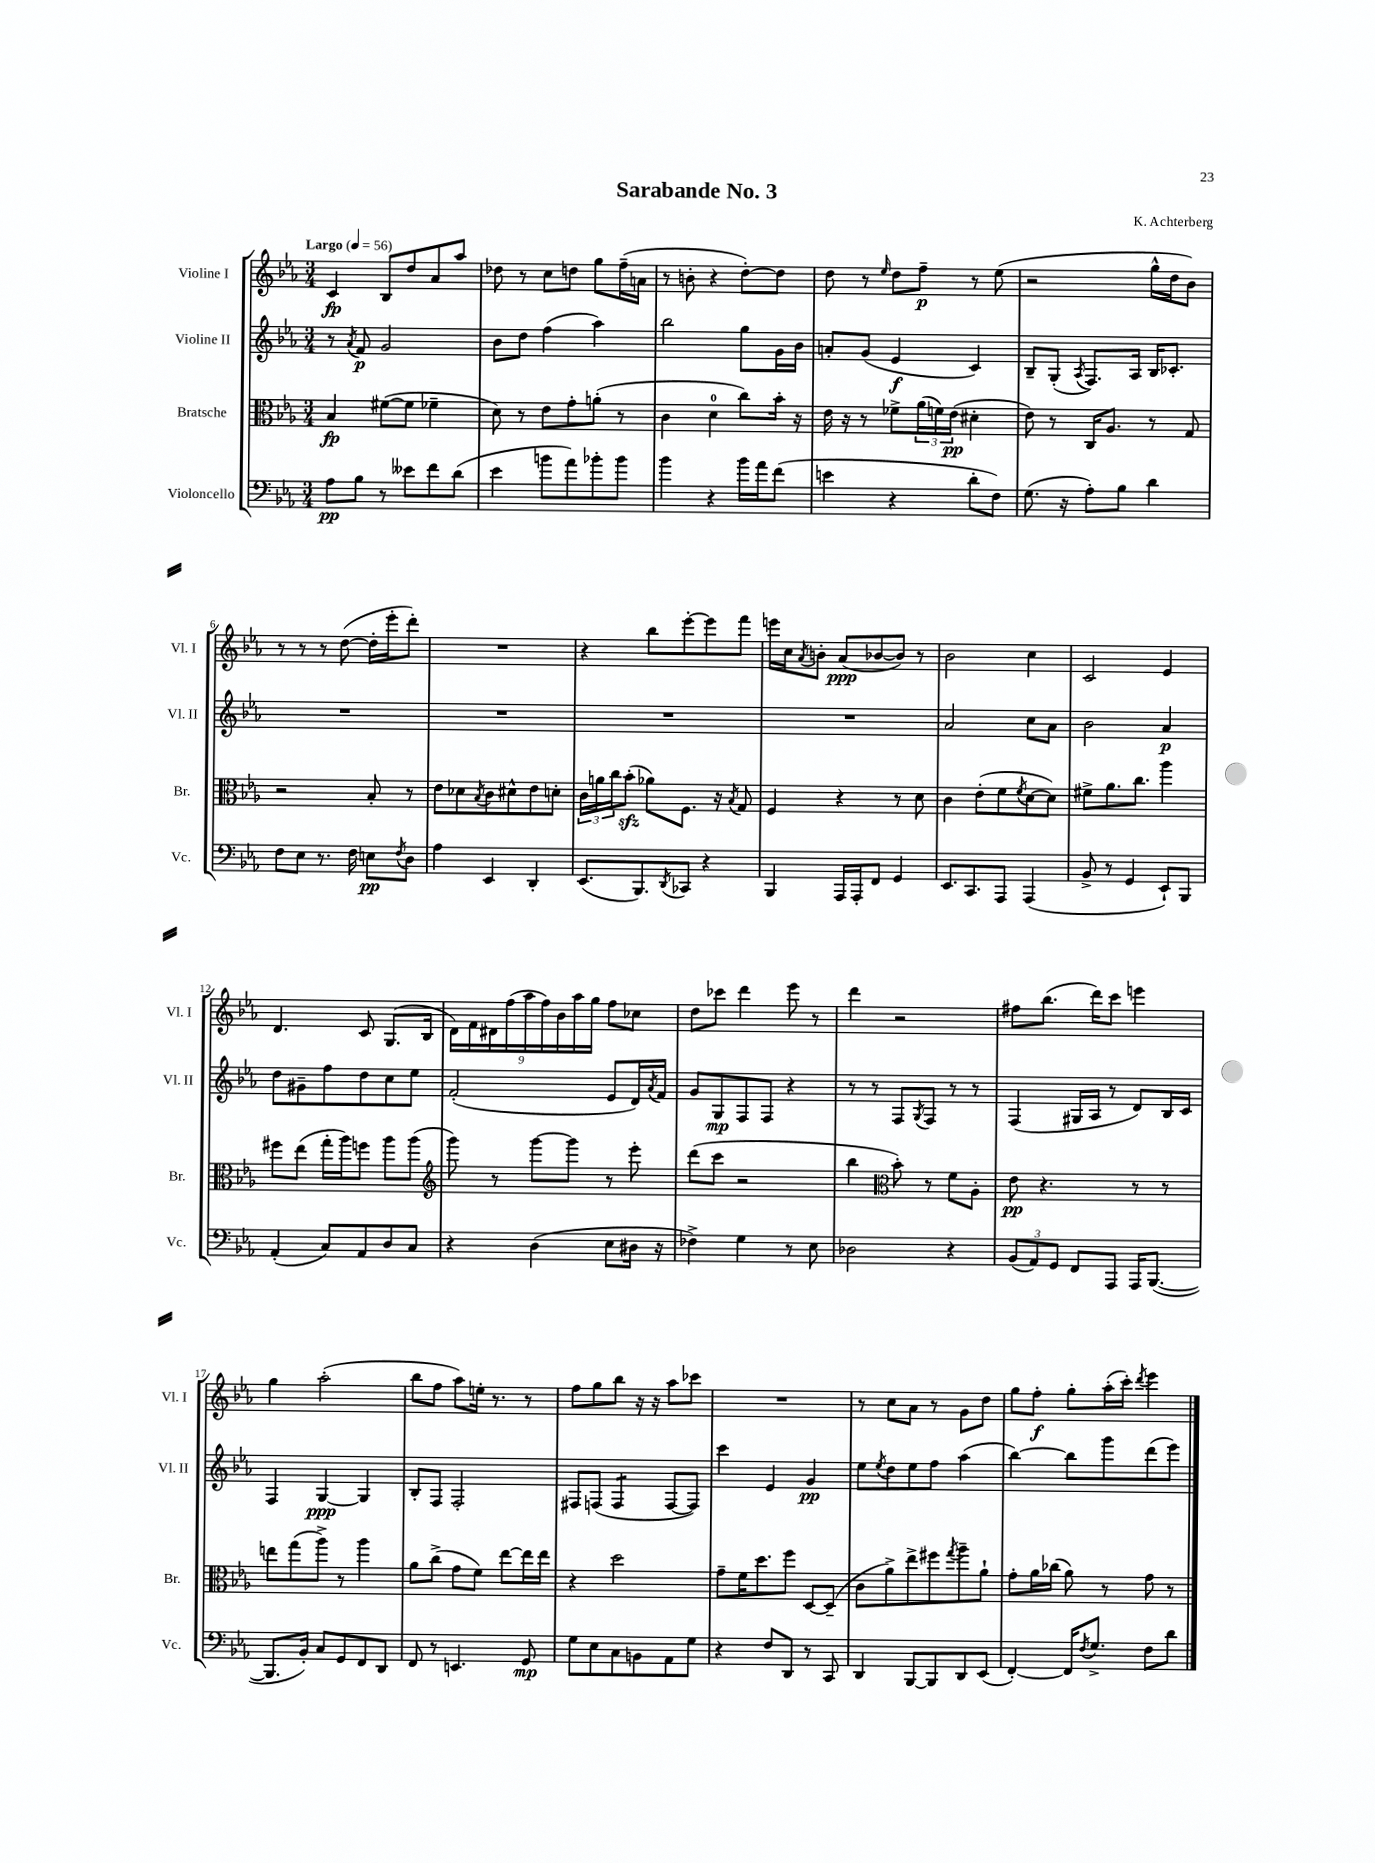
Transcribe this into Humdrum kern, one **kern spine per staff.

**kern	**kern	**kern	**kern
*staff4	*staff3	*staff2	*staff1
*clefF4	*clefC3	*clefG2	*clefG2
*k[b-e-a-]	*k[b-e-a-]	*k[b-e-a-]	*k[b-e-a-]
*M3/4	*M3/4	*M3/4	*M3/4
*MM56	*MM56	*MM56	*MM56
8A-	4B-	8r	4c
.	.	8qa-	.
8B-	.	8f	.
8r	([8f#	2g	8B-
8e--	8f#]	.	8dd
8f	4f-~	.	8a-
(8d	.	.	8aa-
=	=	=	=
4e-	8d)	8b-	8dd-
.	8r	8dd	8r
8b	8e-	(4ff	8cc
8a-)	8g'	.	8dd
8b-'	(8a'	4aa-)	8gg
8b-	8r	.	(16ff~
.	.	.	16a
=	=	=	=
4b-	4c	2bb-	8r
.	.	.	8b'
4r	4d	.	4r
16b-	8cc)	8gg	[8dd')
16a-	.	.	.
(8f	16b-'	16g	8dd]
.	16r	16b-	.
=	=	=	=
4e	16e-	8a'	8dd
.	16r	.	.
.	8r	(8g	8r
.	.	.	16qqee-
4r	8f-^	4e-	8dd
.	(24a-	.	8ff~
.	24f)	.	.
.	(24e-	.	.
8d'	4d#'	4c)	8r
8F)	.	.	(8ee-
=	=	=	=
(8.G	8e-)	8B-~	2r
.	8r	(8G'	.
16r	.	.	.
.	.	8qA-	.
8A-')	16C	8.F)	.
.	8.A-	.	.
8B-	.	.	.
.	.	16A-	.
4d	8r	16B-	16gg^^
.	.	8.c-'	16dd
.	8G	.	8b-)
=	=	=	=
8F	2r	2.r	8r
8E-	.	.	8r
8.r	.	.	8r
.	.	.	([8dd
16F	.	.	.
8E	8B-'	.	16dd']
.	.	.	16eee-'
8qF	.	.	.
8D	8r	.	8ddd')
=	=	=	=
4A-	8e-	2.r	2.r
.	8d-	.	.
.	8qB-	.	.
4EE-	8c	.	.
.	8d#^^	.	.
4DD'	8e-	.	.
.	8d'	.	.
=	=	=	=
(8.EE-	24c	2.r	4r
.	24a	.	.
.	24cc	.	.
.	(8b-'	.	.
8.BBB-)	.	.	.
.	8a-)	.	8bb-
8qDD	.	.	.
8CC-	8.F	.	[8eee-'
4r	.	.	8eee-]
.	16r	.	.
.	8qB-	.	.
.	8G	.	8fff
=	=	=	=
4BBB-	4F	2.r	16eee
.	.	.	16cc
.	.	.	8qa-
.	.	.	8b'
16AAA-	4r	.	(8a-
16AAA-'	.	.	.
8FF	.	.	[8b-
4GG	8r	.	8b-])
.	8d	.	8r
=	=	=	=
8.EE-	4c	2a-	2b-
8.CC	.	.	.
.	(8e-'	.	.
8AAA-	8f	.	.
.	8qf	.	.
(4AAA-	[8d	8cc	4cc
.	8d])	8a-	.
=	=	=	=
8BB-^	8f#^	2b-	2c
8r	8.a-	.	.
4GG	.	.	.
.	8.cc	.	.
8EE-`)	4aa-	4a-	4e-
8BBB-	.	.	.
=	=	=	=
(4AA-'	8ff#	8dd	4.d
.	(8ee-	8g#~	.
8C)	16gg'	8ff	.
.	16aa-)	.	.
8AA-	8ff	8dd	8c
8D	8aa-	8cc	(8.G
8C	(8aa-	8ee-	.
.	.	.	16B-
=	=	=	=
*	*clefG2	*	*
4r	8ggg)	(2f'	18d)
.	.	.	18f
.	.	.	18d#
.	8r	.	.
.	.	.	(18ff
.	.	.	18aa-
(4D	[8ggg	.	.
.	.	.	18ff)
.	.	.	18b-
.	8ggg]	.	.
.	.	.	18aa-
.	.	.	18gg
8E-	8r	8e-	8ff
16D#	8eee-'	16d)	8cc-
.	.	8qa-	.
16r	.	16f	.
=	=	=	=
4F-^)	(8ddd	8g	8dd
.	8ccc	8G	8ccc-
4G	2r	8F	4ddd
.	.	8F	.
8r	.	4r	8eee-
8E-	.	.	8r
=	=	=	=
2D-	4bb-	8r	4ddd
.	.	8r	.
*	*clefC3	*	*
.	8b-')	8F	2r
.	.	8qG	.
.	8r	8F	.
4r	8f	8r	.
.	8A-'	8r	.
=	=	=	=
(12BB-	8e-	(4F	8ff#
12AA-)	.	.	.
.	4.r	.	(8.bb-
12GG	.	.	.
8FF	.	16G#	.
.	.	16A-	16ddd)
8AAA-	.	8r	8ccc
16AAA-	8r	8d)	4eee
([8.BBB-	.	.	.
.	8r	16B-	.
.	.	16c	.
=	=	=	=
8.BBB-]	8ee	4F	4gg
.	(8gg	.	.
16BB-')	.	.	.
8C	8aa-^)	[4G	(2aa-'
8GG	8r	.	.
8FF	4aa-	4G]	.
8DD	.	.	.
=	=	=	=
8FF	8a-	8B-'	8bb-
8r	(8cc^	8F	8ff
4.EE	8g	2F'	8aa-)
.	8f)	.	16ee'
.	.	.	8.r
.	[8ee-	.	.
8GG	16ee-]	.	8r
.	16ee-	.	.
=	=	=	=
8G	4r	8F#	8ff
8E-	.	(8F	8gg
8C	2dd	4F	8bb-
8BB	.	.	16r
.	.	.	16r
8AA-	.	[8F	8aa-
8G	.	8F])	8ccc-
=	=	=	=
4r	8g~	4ccc	2.r
.	16f	.	.
.	8.dd	.	.
8F	.	4e-	.
8DD	8ff	.	.
8r	[8D	4g	.
8CC	(8D~]	.	.
=	=	=	=
4DD	8c	8ee-	8r
.	.	8qee-	.
.	8a-^)	8dd	8cc
[8BBB-	8ee-^	8ee-	8a-
8BBB-]	8ff#	8ff	8r
.	8qgg	.	.
8DD	8aa-~	(4aa-	8g
(8EE-	8a-`	.	8dd
=	=	=	=
[4FF')	8g'	[4bb-)	8gg
.	16a-	.	8ff'
.	(16cc-	.	.
16FF]	8a-)	8bb-]	8gg'
8qF	.	.	.
8.G^	.	.	.
.	8r	8ggg	(16aa-'
.	.	.	16ccc')
.	.	.	8qddd
8F	8g	(8ddd	4eee-
8d	8r	8eee-)	.
==	==	==	==
*-	*-	*-	*-
